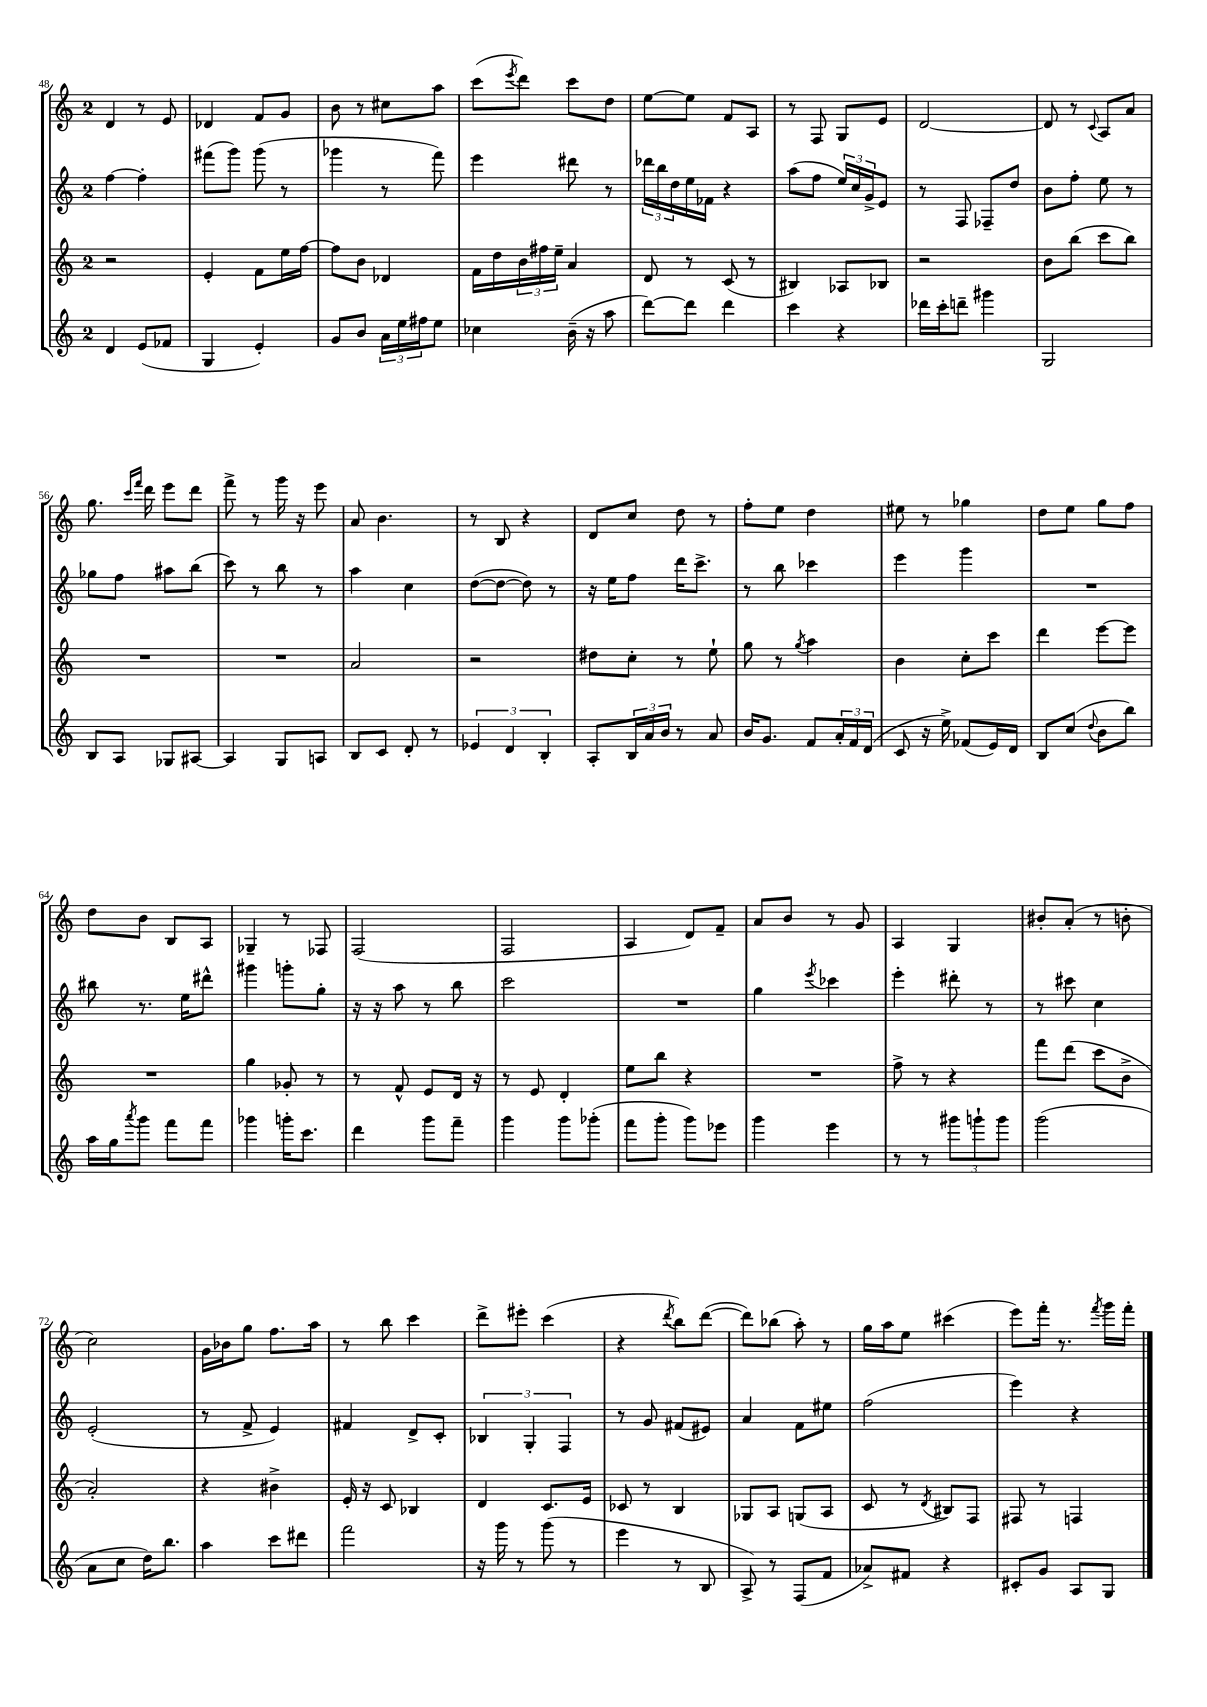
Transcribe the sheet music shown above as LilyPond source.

<<
\new StaffGroup <<
\new Staff = "s0" {
    \clef treble \key c \major \once \override Staff.TimeSignature.style = #'single-digit \time 2/4
    d'4 r8 e'8 |
    des'4 f'8 g'8 |
    b'8 r8 cis''8 a''8 |
    c'''8( \acciaccatura { e'''8 } d'''8) c'''8 d''8 |
    e''8~ e''8 f'8 a8 |
    r8 f8 g8 e'8 |
    d'2~ |
    d'8 r8 \appoggiatura { c'8 } a8 a'8 |
    g''8. \grace { c'''16 f'''16 } d'''16 e'''8 d'''8 |
    f'''8-> r8 g'''16 r16 e'''8 |
    a'8 b'4. |
    r8 b8 r4 |
    d'8 c''8 d''8 r8 |
    f''8-. e''8 d''4 |
    eis''8 r8 ges''4 |
    d''8 e''8 g''8 f''8 |
    d''8 b'8 b8 a8 |
    ges4-- r8 fes8 |
    f2( |
    f2 |
    a4 d'8) f'8-- |
    a'8 b'8 r8 g'8 |
    a4 g4 |
    bis'8-. a'8-.( r8 b'8-. |
    c''2) |
    g'16 bes'16 g''8 f''8. a''16 |
    r8 b''8 c'''4 |
    d'''8-> eis'''8-. c'''4( |
    r4 \acciaccatura { d'''8 } b''8) d'''8~( |
    d'''8) bes''8( a''8-.) r8 |
    g''16 a''16 e''8 cis'''4( |
    e'''8) f'''16-. r8. \acciaccatura { f'''8 } g'''16 f'''16-. \bar "|." |
}
\new Staff = "s1" {
    \clef treble \key c \major \once \override Staff.TimeSignature.style = #'single-digit \time 2/4
    f''4~ f''4-. |
    fis'''8( g'''8) g'''8( r8 |
    ges'''4 r8 f'''8) |
    e'''4 dis'''8 r8 |
    \tuplet 3/2 { des'''16 b''16 d''16 } e''16 fes'16 r4 |
    a''8( f''8 \tuplet 3/2 { e''16) c''16 g'16-> } e'8 |
    r8 f8 fes8-- d''8 |
    b'8 f''8-. e''8 r8 |
    ges''8 f''8 ais''8 b''8( |
    c'''8) r8 b''8 r8 |
    a''4 c''4 |
    d''8~( d''8~ d''8) r8 |
    r16 e''16 f''8 d'''16 c'''8.-> |
    r8 b''8 ces'''4 |
    e'''4 g'''4 |
    R2 |
    bis''8 r8. e''16 dis'''8-^ |
    gis'''4 g'''8-. g''8-. |
    r16 r16 a''8 r8 b''8 |
    c'''2 |
    R2 |
    g''4 \acciaccatura { e'''8 } ces'''4 |
    e'''4-. dis'''8-. r8 |
    r8 cis'''8 c''4 |
    e'2-.( |
    r8 f'8-> e'4) |
    fis'4 d'8-> c'8-. |
    \tuplet 3/2 { bes4 g4-. f4 } |
    r8 g'8 fis'8( eis'8) |
    a'4 f'8 eis''8 |
    f''2( |
    e'''4) r4 \bar "|." |
}
\new Staff = "s2" {
    \clef treble \key c \major \once \override Staff.TimeSignature.style = #'single-digit \time 2/4
    r2 |
    e'4-. f'8 e''16 f''16~ |
    f''8 b'8 des'4 |
    f'16 d''16 \tuplet 3/2 { b'16 fis''16 e''16-- } a'4 |
    d'8 r8 c'8( r8 |
    bis4) aes8 bes8 |
    r2 |
    b'8 b''8( c'''8 b''8) |
    R2 |
    R2 |
    a'2 |
    r2 |
    dis''8 c''8-. r8 e''8-! |
    g''8 r8 \acciaccatura { g''8 } a''4 |
    b'4 c''8-. c'''8 |
    d'''4 e'''8~ e'''8 |
    R2 |
    g''4 ges'8-. r8 |
    r8 f'8-^ e'8 d'16 r16 |
    r8 e'8 d'4-. |
    e''8 b''8 r4 |
    R2 |
    f''8-> r8 r4 |
    f'''8 d'''8( c'''8 b'8-> |
    a'2-.) |
    r4 bis'4-> |
    e'16-. r16 c'8 bes4 |
    d'4 c'8. e'16 |
    ces'8 r8 b4 |
    ges8 a8 g8( a8 |
    c'8 r8 \acciaccatura { d'8 } bis8) f8 |
    fis8 r8 f4 \bar "|." |
}
\new Staff = "s3" {
    \clef treble \key c \major \once \override Staff.TimeSignature.style = #'single-digit \time 2/4
    d'4 e'8( fes'8 |
    g4 e'4-.) |
    g'8 b'8 \tuplet 3/2 { a'16 e''16 fis''16 } e''8 |
    ces''4 b'16--( r16 a''8 |
    d'''8~) d'''8 d'''4 |
    c'''4 r4 |
    des'''16 c'''16-. d'''8-- gis'''4 |
    g2 |
    b8 a8 ges8 ais8~ |
    ais4 g8 a8 |
    b8 c'8 d'8-. r8 |
    \tuplet 3/2 { ees'4 d'4 b4-. } |
    a8-. \tuplet 3/2 { b16 a'16 b'16 } r8 a'8 |
    b'16 g'8. f'8 \tuplet 3/2 { a'16-. f'16 d'16( } |
    c'8 r16 e''16->) fes'8( e'16) d'16 |
    b8 c''8( \appoggiatura { d''8 } b'8 b''8) |
    a''16 g''16 \acciaccatura { a'''8 } g'''8 f'''8 f'''8 |
    ges'''4 g'''16-. c'''8. |
    d'''4 g'''8 f'''8-- |
    g'''4 g'''8 ges'''8-.( |
    f'''8 g'''8-. g'''8) ees'''8 |
    g'''4 e'''4 |
    r8 r8 \tuplet 3/2 { gis'''8 g'''8-! g'''8 } |
    g'''2( |
    a'8 c''8 d''16) b''8. |
    a''4 c'''8 dis'''8 |
    f'''2 |
    r16 g'''16 r8 g'''8( r8 |
    e'''4 r8 b8 |
    a8->) r8 f8( f'8 |
    aes'8->) fis'8 r4 |
    cis'8-. g'8 a8 g8 \bar "|." |
}
>>
>>
\layout { \context { \Score currentBarNumber = #48 } }
